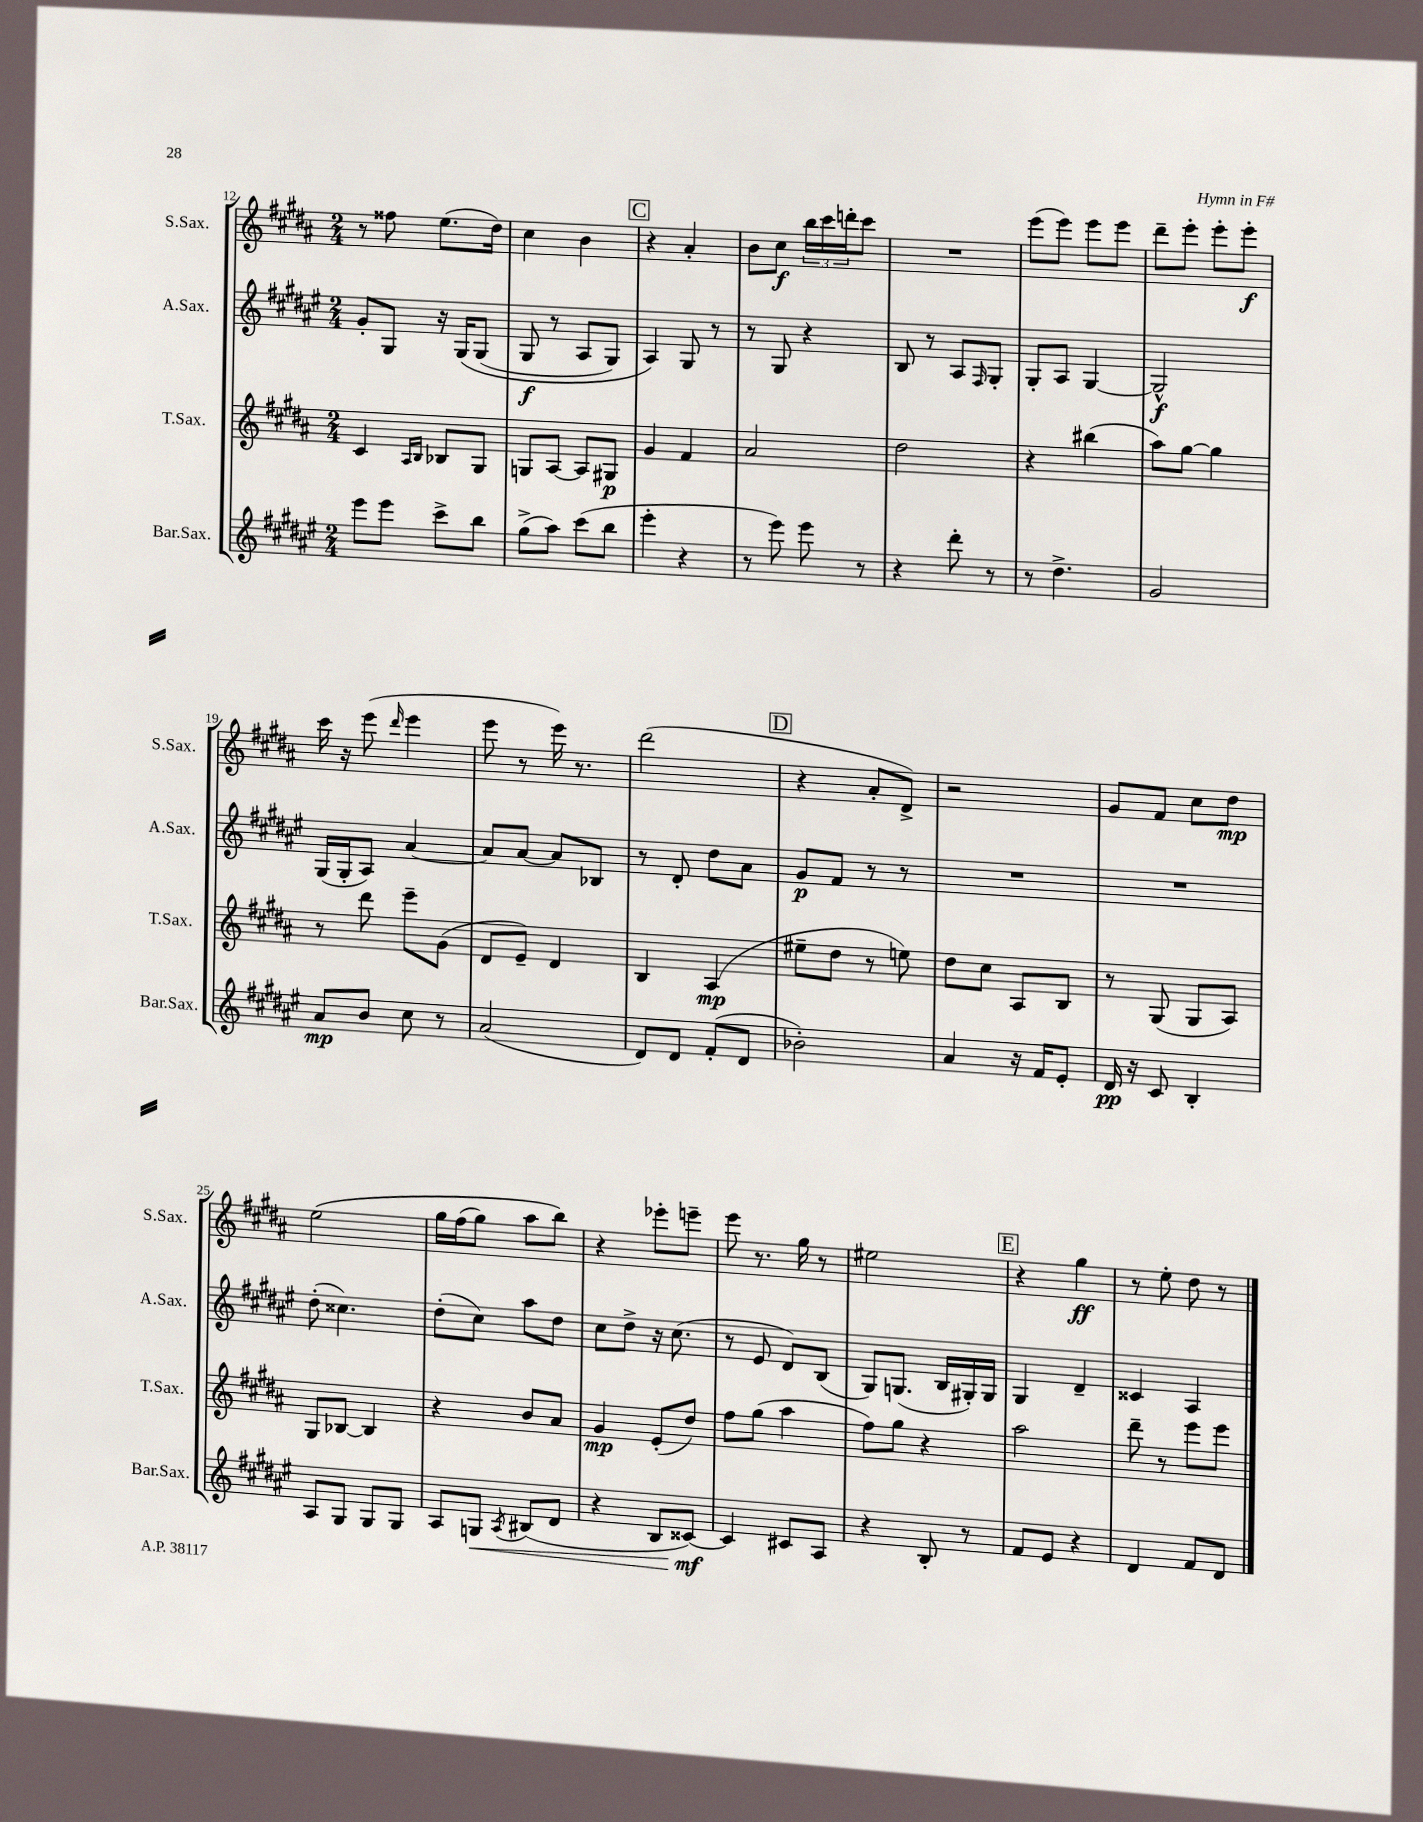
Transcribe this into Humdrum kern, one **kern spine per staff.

**kern	**kern	**kern	**kern
*staff4	*staff3	*staff2	*staff1
*clefG2	*clefG2	*clefG2	*clefG2
*k[f#c#g#d#a#e#]	*k[f#c#g#d#a#]	*k[f#c#g#d#a#e#]	*k[f#c#g#d#a#]
*M2/4	*M2/4	*M2/4	*M2/4
8eee#	4c#	8g#'	8r
8eee#	.	8G#	8ff##
.	16qqA#	.	.
.	16qqB	.	.
8ccc#^	8B-	16r	(8.ee
.	.	&(16G#	.
8bb	8G#	(8G#	.
.	.	.	16dd#)
=	=	=	=
(8gg#^	8G	8G#	4cc#
8aa#)	[8A#	8r	.
(8ccc#	8A#]	8A#	4b
8bb	8G#	8G#)	.
=	=	=	=
4eee#'	4g#	4A#&)	4r
4r	4f#	8G#	4a#'
.	.	8r	.
=	=	=	=
8r	2a#	8r	8b
8eee#)	.	8G#	8cc#
8eee#	.	4r	24bb
.	.	.	24ccc#
.	.	.	24ddd'
8r	.	.	8ccc#
=	=	=	=
4r	2dd#	8B	2r
.	.	8r	.
8ddd#'	.	8A#	.
.	.	16qqF#	.
8r	.	8G#'	.
=	=	=	=
8r	4r	8G#'	(8eee
4.dd#^	.	8A#	8eee)
.	(4bb#	[4G#	8eee
.	.	.	8eee
=	=	=	=
2g#	8aa#)	2G#^^]	8ddd#~
.	[8gg#	.	8eee'
.	4gg#]	.	8eee'
.	.	.	8eee'
=	=	=	=
8a#	8r	(16G#	16ccc#
.	.	16G#'	16r
8b	8ddd#	8A#)	(8eee
.	.	.	16qqddd#
8cc#	8eee~	[4a#	4eee
8r	(8g#	.	.
=	=	=	=
(2a#	8d#	8a#]	8eee
.	8e~)	[8a#	8r
.	4d#	8a#]	16eee)
.	.	.	8.r
.	.	8B-	.
=	=	=	=
8d#)	4B	8r	(2ddd#
8d#	.	8d#'	.
(8f#'	(4A#	8dd#	.
8d#	.	8a#	.
=	=	=	=
2b-')	8ee#~	8g#	4r
.	8dd#	8f#	.
.	8r	8r	8a#'
.	8ee)	8r	8d#^)
=	=	=	=
4a#	8dd#	2r	2r
.	8cc#	.	.
16r	8A#	.	.
16f#	.	.	.
8e#'	8B	.	.
=	=	=	=
16d#	8r	2r	8g#
16r	.	.	.
8c#	(8G#	.	8f#
4B'	8G#	.	8cc#
.	8A#)	.	8dd#
=	=	=	=
8A#	8G#	(8dd#'	&(2ee
8G#	[8B-	4.cc##)	.
8G#	4B-]	.	.
8G#	.	.	.
=	=	=	=
8A#	4r	(8dd#'	16gg#
.	.	.	(16ff#
8G	.	8cc#)	8gg#)
8qA#	.	.	.
(8B#	8b	8aa#	8aa#
8d#	8a#	8dd#	8bb&)
=	=	=	=
4r	4g#	8cc#	4r
.	.	8dd#^	.
8B	(8e'	16r	8eee-'
.	.	(8.cc#	.
[8c##)	8dd#)	.	8eee~
=	=	=	=
4c##]	8ff#	8r	8eee
.	(8gg#	8e#	8.r
8c#	4aa#	8d#)	.
.	.	.	16gg#
8A#	.	(8B	8r
=	=	=	=
4r	8ff#)	8G#)	2ee#
.	8gg#	(8.G	.
8B'	4r	.	.
.	.	16B	.
8r	.	16G#')	.
.	.	16G#	.
=	=	=	=
8f#	2aa#	4G#	4r
8e#	.	.	.
4r	.	4d#~	4gg#
=	=	=	=
4d#	8ddd#~	4c##	8r
.	8r	.	8ee'
8f#	8eee	4A#	8dd#
8d#	8eee	.	8r
==	==	==	==
*-	*-	*-	*-
